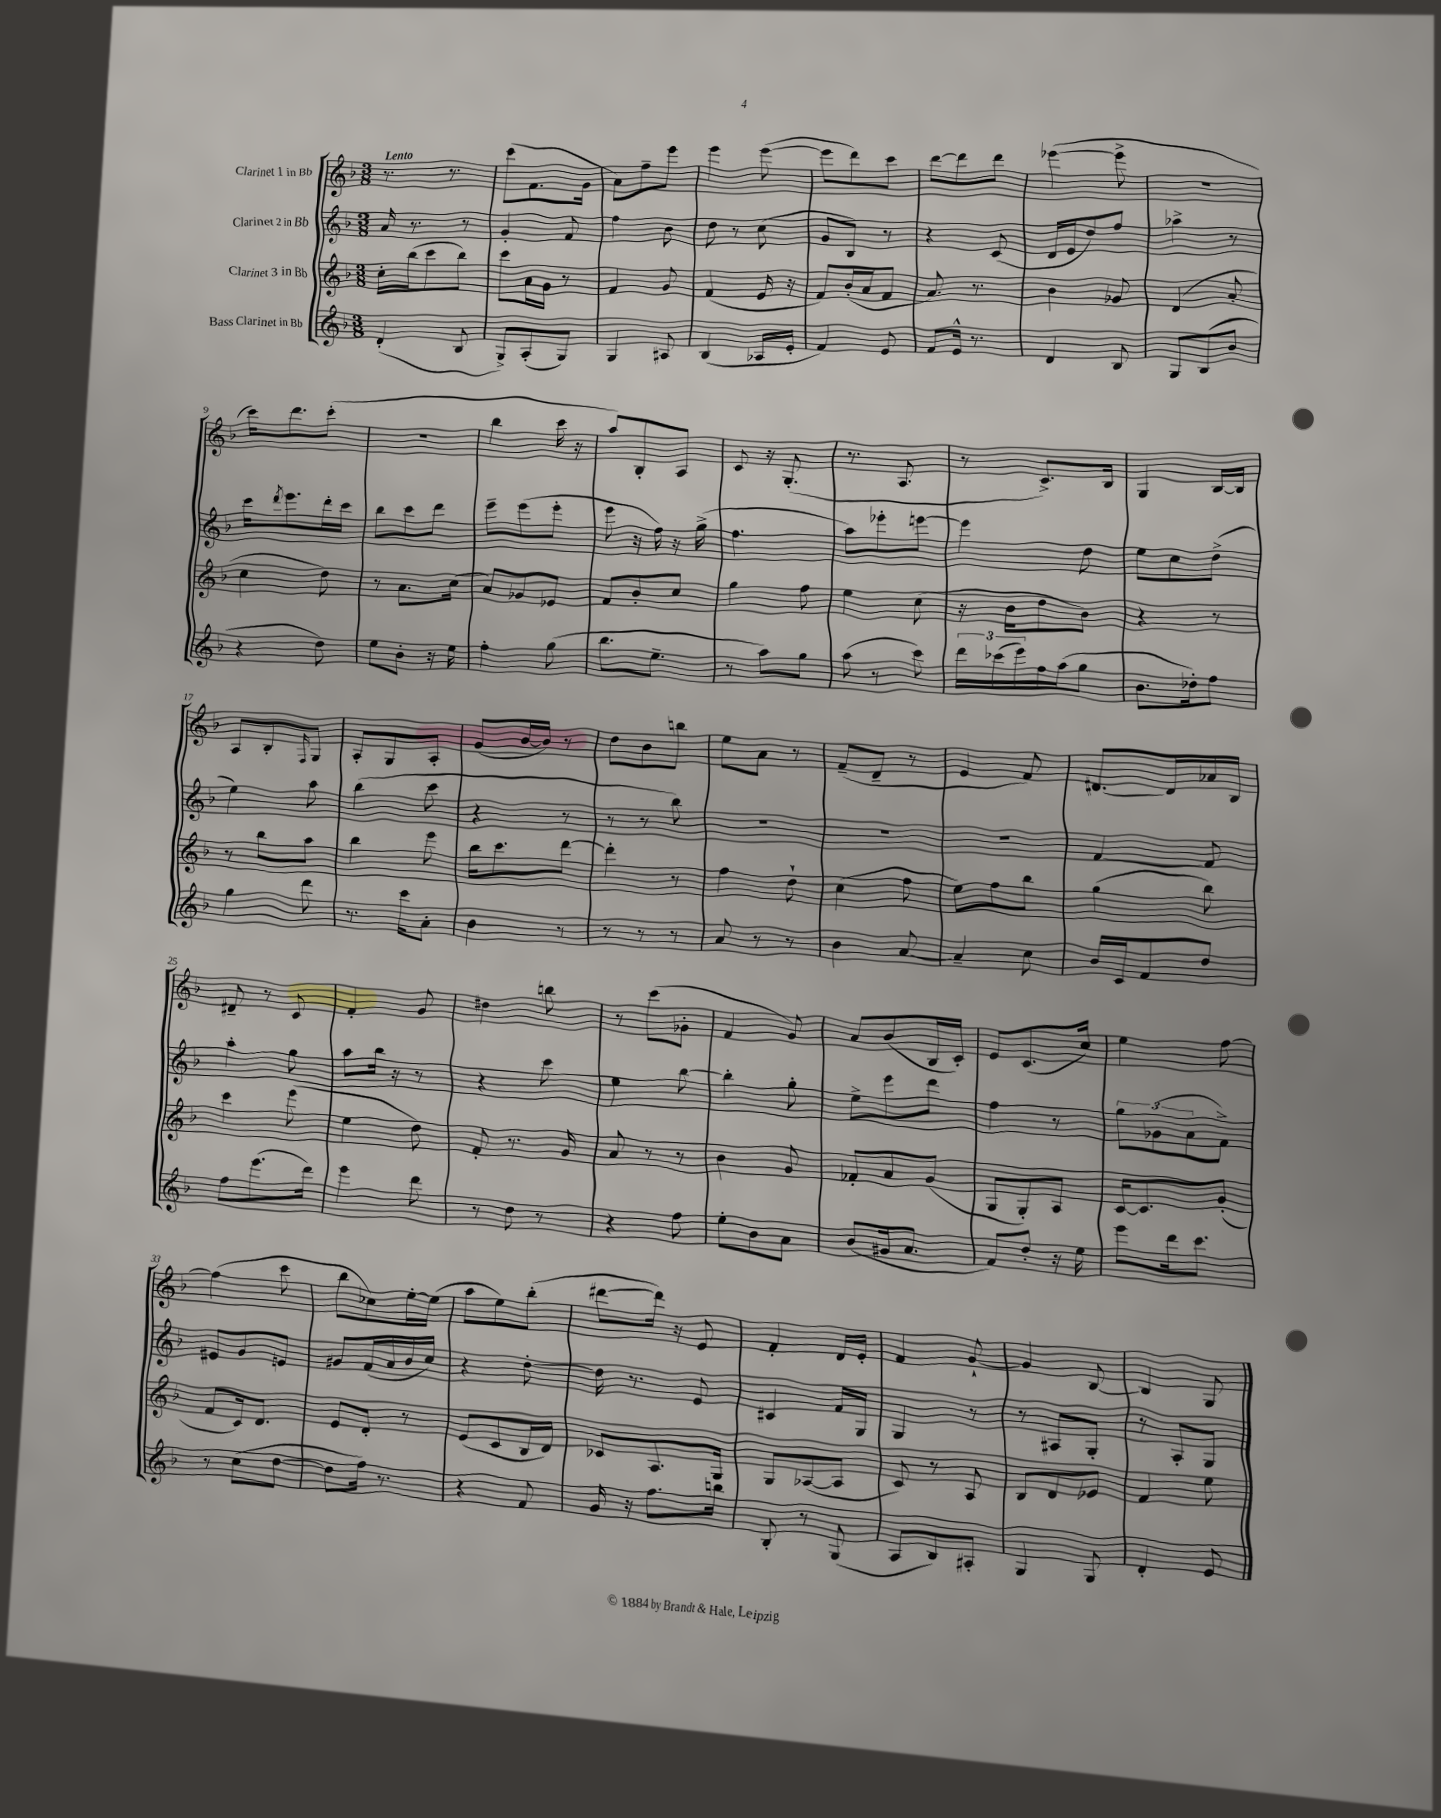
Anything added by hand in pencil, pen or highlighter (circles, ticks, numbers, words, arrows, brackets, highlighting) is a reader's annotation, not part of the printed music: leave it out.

**kern	**kern	**kern	**kern
*staff4	*staff3	*staff2	*staff1
*clefG2	*clefG2	*clefG2	*clefG2
*k[b-]	*k[b-]	*k[b-]	*k[b-]
*M3/8	*M3/8	*M3/8	*M3/8
(4d'	16cc'	16a	8.r
.	(16bb-	8.r	.
.	8ccc	.	.
.	.	.	8.r
8B-	8bb-)	8r	.
=	=	=	=
8G^)	8ccc	4g'	(8ccc
(8A'	16a	.	8.f
.	16g	.	.
8G)	8r	8f	.
.	.	.	16g
=	=	=	=
4G	4f	4ff	8a)
.	.	.	8ff~
8A#	8g	8b-	8eee
=	=	=	=
(4B-	(4f	8dd	4eee
.	.	8r	.
16A-	16e	(8cc	([8eee
16e'	16r	.	.
=	=	=	=
4f)	8f)	8g	8eee]
.	(16b-'	8B-)	8ddd)
.	16a	.	.
8e	8f	8r	8ccc
=	=	=	=
8f	8.a)	4r	[8ddd
16e^^	.	.	8ddd]
8.r	8.r	.	.
.	.	(8c	8ddd
=	=	=	=
4d	4b-	16d	([4eee-
.	.	16e	.
.	.	8dd)	.
8B-	8g-	8ff	8eee-^]
=	=	=	=
8G	(4d	4aa-^	4.r
(8B-	.	.	.
8b-	8a'	8r	.
=	=	=	=
4r	4cc	16ccc	16ccc)
.	.	8qddd	.
.	.	8.eee	8.ddd
8dd)	8dd)	16ddd'	(8ccc'
.	.	16ccc	.
=	=	=	=
8ee	8r	8bb-	4.r
8b-'	8.a	8ccc	.
16r	.	8ddd	.
16ee	(16cc	.	.
=	=	=	=
4ff'	8a)	8eee~	4bb-
.	8g-	(8eee	.
(8gg	8e-	8eee'	16ccc
.	.	.	16r
=	=	=	=
8.bb-	8f	8eee	8aa)
.	8b-'	16r	8B-'
8.ee~	.	16ff)	.
.	8cc	16r	8A
.	.	(16gg^	.
=	=	=	=
8r	4gg	4.ff	8c
8aa)	.	.	16r
.	.	.	(8.G'
8gg	8ff	.	.
=	=	=	=
(8aa	4ee	8aa)	8.r
8r	.	8eee-'	.
.	.	.	8.A
8ccc)	(8cc	[8eee	.
=	=	=	=
24ddd	16r	4eee]	8r
(24ccc-	.	.	.
.	16b-	.	.
24eee)	.	.	.
16ff	8dd	.	8.c^)
(16aa	.	.	.
8gg	8b-)	8dd	.
.	.	.	16B-
=	=	=	=
8.b-	4r	8ee	4G
.	.	8cc	.
16dd-')	.	.	.
8ff	8r	(8dd^	[16B-
.	.	.	16B-]
=	=	=	=
4gg	8r	4ee)	8A
.	8bb-	.	8B-'
.	.	.	16qqF
8ddd	8aa	8aa	8G
=	=	=	=
8.r	4bb-	(4bb-	8A'
.	.	.	8G
16ccc	.	.	.
8a'	8eee	8ccc	8A'
=	=	=	=
4b-	16bb-	4r	(8g
.	8.ccc	.	.
.	.	.	[16b-
.	.	.	16b-])
8r	[8ddd	8r	8r
=	=	=	=
8r	4ddd']	8r	8dd
8r	.	8r	8b-
8r	8r	8bb-)	8bb
=	=	=	=
8a	4ff	4.r	8ee
8r	.	.	8a
8r	8dd`	.	8r
=	=	=	=
4b-	(4cc	4.r	(8f~
.	.	.	8d~
[8a	8ff	.	8r
=	=	=	=
4a~]	8ee)	4.r	4e
.	8ff	.	.
8cc	8bb-	.	8f)
=	=	=	=
16b-	(4gg	[4f	[8.d#
16c	.	.	.
8f	.	.	.
.	.	.	16d#]
8dd	8bb-)	8f]	16a-
.	.	.	16B-
=	=	=	=
8ff	4ccc	4aa'	8d#~
(8.eee	.	.	8r
.	(8eee	8gg	8c
16ddd)	.	.	.
=	=	=	=
4eee	4ee	8aa	4f'
.	.	16bb-	.
.	.	16r	.
8ddd	8dd)	8r	8g
=	=	=	=
8r	8f'	4r	4dd#
8dd	8.r	.	.
8r	.	8ccc	8bb
.	16g	.	.
=	=	=	=
4r	8a	4ee	8r
.	8r	.	(8ccc
8ff	8r	[8bb-	8g-'
=	=	=	=
8ee'	4b-	4bb-']	4f
8b-	.	.	.
8a	8g	8gg'	8g)
=	=	=	=
(8b-	8f-'	8ee^	8a
16g#	8a	8eee	(8b-
8.a	.	.	.
.	(8g	8ddd	16B-
.	.	.	16c')
=	=	=	=
8f)	8G	4ff	8e
8dd'	8G')	.	(8.c
16r	8A	8r	.
16ee	.	.	16cc)
=	=	=	=
8eee	[16c	12gg	4ee
.	8.c]	.	.
.	.	(12g-	.
16ddd	.	.	.
.	.	12a	.
8.ccc	.	.	.
.	(8g'	8f^)	[8ff
=	=	=	=
8r	8f	8e#	(4ff]
(8cc	16c)	8g	.
.	8.d	.	.
[8dd	.	8e	8ccc
=	=	=	=
8dd]	8e	8g#	8bb-
16ff)	8d'	(16f	8cc-)
8.r	.	16a	.
.	8r	16b-	[16ee'
.	.	16cc)	(16ee]
=	=	=	=
4r	(8e	4r	8aa
.	8c	.	8ee)
8f	16B-	[8dd'	(8bb-'
.	16d)	.	.
=	=	=	=
16g	8c-	16dd]	[8ddd#
16r	.	8.r	.
8.ff	8.A	.	16ddd#])
.	.	.	16r
.	.	8e	8e
16bb	16G	.	.
=	=	=	=
8B-'	8G	4c#	4f'
8r	([8A-	.	.
(8G	8A-]	16f	16d
.	.	16G	16e'
=	=	=	=
8A	8c)	4G	4f
8B-)	8r	.	.
8A#'	8A	8r	[8g`
=	=	=	=
4G	8B-	8r	4g]
.	8d	8A#	.
8G	8e-	8G'	[8B-
=	=	=	=
4d'	4f	8r	4B-]
.	.	8A'	.
8e	8ee	8G	8G
==	==	==	==
*-	*-	*-	*-
